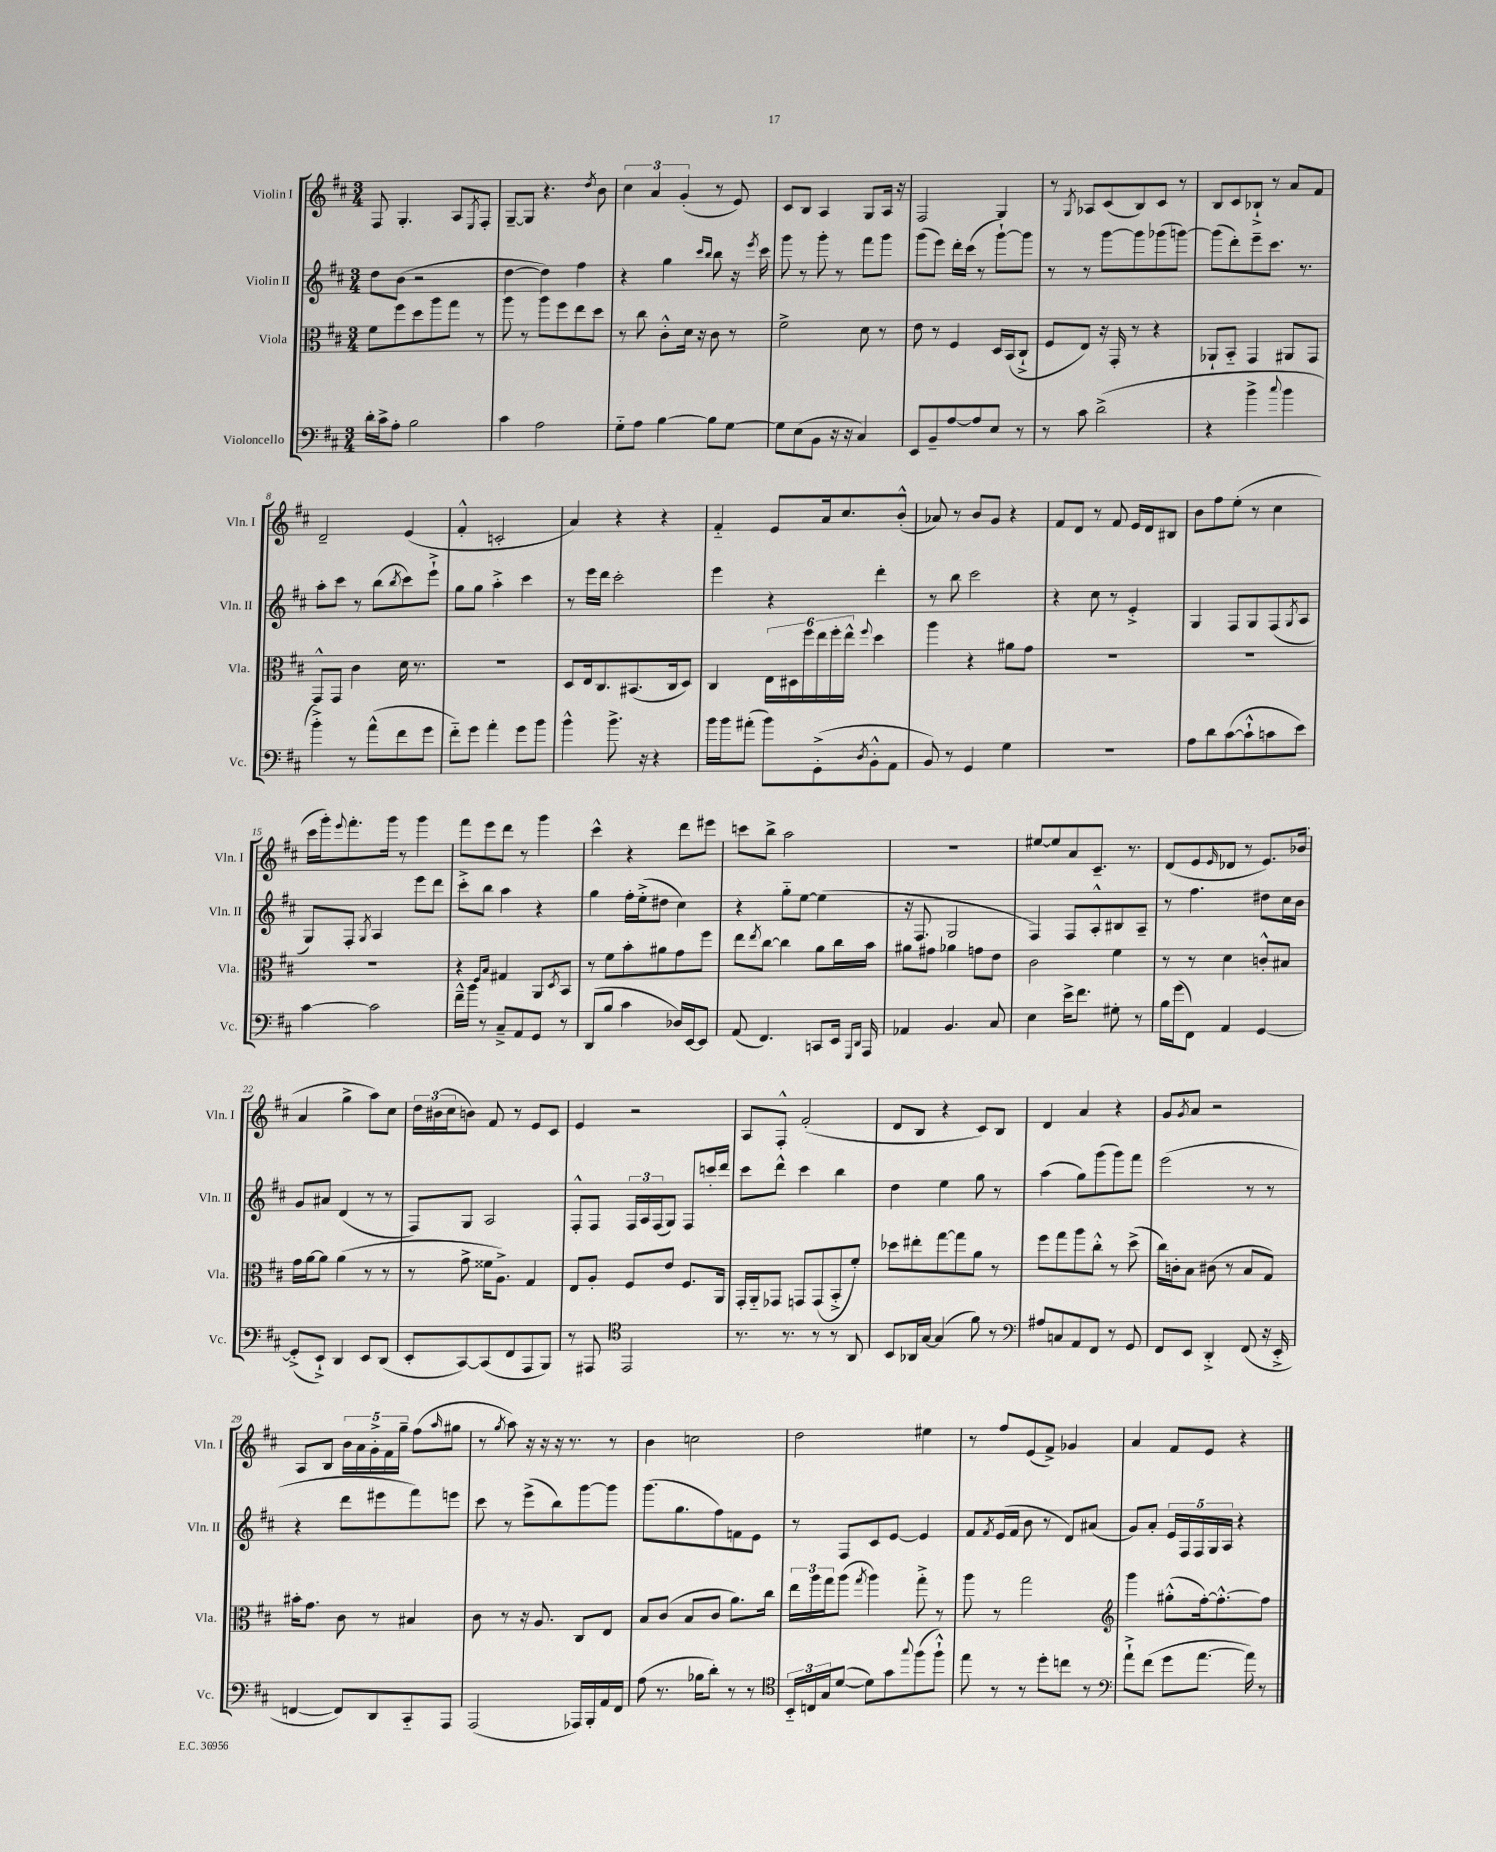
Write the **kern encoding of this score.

**kern	**kern	**kern	**kern
*staff4	*staff3	*staff2	*staff1
*clefF4	*clefC3	*clefG2	*clefG2
*k[f#c#]	*k[f#c#]	*k[f#c#]	*k[f#c#]
*M3/4	*M3/4	*M3/4	*M3/4
16d'	8f#	8dd	8F#
16c#^	.	.	.
8A'	8ff#	(8b	4.G'
2B	8dd	2r	.
.	8aa	.	.
.	8gg	.	8A
.	.	.	8qE
.	8r	.	8F#'
=	=	=	=
4c#	8aa	[4dd	[8G~
.	8r	.	8G]
2A	8aa	4dd])	4.r
.	8ff#	.	.
.	8ee	4ff#	.
.	.	.	8qdd
.	8dd	.	8b
=	=	=	=
8G'~	8r	4r	6cc#
8A	8cc#	.	.
.	.	.	6a
[4B	8c#'^^	4gg	.
.	.	.	(6g'
.	16d	.	.
.	16r	.	.
.	.	16qqccc#	.
.	.	16qqbb	.
8B]	8c#	8bb	8r
[8G	8r	16r	8e)
.	.	8qeee	.
.	.	16ccc#	.
=	=	=	=
8G]	2f#^	8ggg	8c#
(8E	.	8r	8B
8BB	.	8ggg'	4A
16r	.	8r	.
16r	.	.	.
4C#)	8d	8fff#	8G
.	8r	8ggg	16A
.	.	.	16r
=	=	=	=
8EE	8e	(8ggg	2F#
8BB~	8r	8eee)	.
[8A	4F#	16ddd'	.
.	.	(16ccc#	.
8A]	.	8r	.
8E	16D	[8ggg`)	4G
.	(16BB	.	.
8r	8C#`^	8ggg]	.
=	=	=	=
8r	8F#	8r	8r
.	.	.	8qG
8c#	8E)	8r	8A-
(2d^	16r	[8ggg	(8c#
.	16GG'	.	.
.	8r	8ggg]	8B)
.	4r	(8ggg-	8c#
.	.	[8ggg)	8r
=	=	=	=
4r	8AA-`	(8ggg]	8B
.	8BB'~	8ddd')	8c#
4b^	4GG	8eee~	8B-`^
.	.	8.ccc#	8r
8qqcc#	.	.	.
4b	8AA#	.	8a
.	.	8.r	.
.	8GG	.	8f#
=	=	=	=
4b'^)	8GG^^	8aa'	2d~
.	8GG	8ccc#	.
8r	4c#	8r	.
(8a^^	.	(8bb	.
.	.	8qbb	.
8f#	16d	8ccc#)	(4e
.	8.r	.	.
8g	.	8eee`^	.
=	=	=	=
8f#'~)	2.r	8gg	4f#'^^
8g	.	8gg	.
4a'	.	4aa'^	2c'
8g	.	4ccc#	.
8b	.	.	.
=	=	=	=
4b^^	8D	8r	4a)
.	16E	16eee	.
.	8.C#	16ddd	.
8.b^	.	2ccc#'	4r
.	(8.BB#	.	.
16r	.	.	.
4r	.	.	4r
.	16C#	.	.
.	8D)	.	.
=	=	=	=
16b	4C#	4eee	4f#'~
16b	.	.	.
(8a#'	.	.	.
8b)	24E	4r	8e
.	24D#	.	.
.	24ff#	.	.
(8GG'^	24ee	.	16a
.	24ff#'	.	.
.	.	.	8.cc#
.	24ee^^	.	.
8qD	8qqff#	.	.
8BB'^^	4dd	4ddd'	.
8AA	.	.	(8b'^^
=	=	=	=
8BB)	4aa	8r	8a-)
8r	.	8bb	8r
4GG	4r	2ccc#	8b
.	.	.	8g
4G	8a#	.	4r
.	8g	.	.
=	=	=	=
2.r	2.r	4r	8f#
.	.	.	8d
.	.	8cc#	8r
.	.	8r	8f#
.	.	4e'^	16e
.	.	.	16d
.	.	.	8B#
=	=	=	=
8A	2.r	4G	8b
8d	.	.	8ff#
([8c#	.	8F#	(8ee'
8c#`^^]	.	8G	8r
8c	.	(8F#	4cc#
.	.	8qG	.
8e)	.	8A	.
=	=	=	=
[4c#	2.r	8G)	16ccc#
.	.	.	16ggg')
.	.	.	8qqeee
.	.	8F#'	8.fff#'
.	.	8qG	.
2c#]	.	4A	.
.	.	.	16ggg
.	.	.	8r
.	.	8eee	4ggg
.	.	8ddd	.
=	=	=	=
16f#~^^	4r	8ccc#'^	8fff#
16b	.	.	.
8r	.	8bb	8eee
.	16qqF#	.	.
.	16qqB	.	.
8C#~^	4G#	4aa	8ddd
8AA	.	.	8r
8GG	8AA	4r	4ggg
.	8qD	.	.
8r	8BB	.	.
=	=	=	=
(8DD	8r	4gg	4ccc#^^
8B	8f#	.	.
4c#	8b'	16ff#'	4r
.	.	(16ee'^	.
.	8a#	8dd#	.
16D-)	8g	4cc#)	8ddd
[16EE	.	.	.
8EE]	8ff#	.	8eee#
=	=	=	=
(8AA	8ee	4r	8ccc
.	8qee	.	.
4.FF#)	[8cc#	.	8bb^
.	4cc#]	8gg'~	2aa
.	.	[8ee	.
8CC	8a	(4ee]	.
16EE	16cc#	.	.
16qqGGG	.	.	.
16qqDD	.	.	.
16AAA	16b	.	.
=	=	=	=
4AA-	8a#	16r	2.r
.	.	8.F#	.
.	8g#	.	.
4.BB	4a-	2G	.
.	8g	.	.
8C#	8e	.	.
=	=	=	=
4E	2c#	4F#)	[8ee#
.	.	.	8ee#]
16e^	.	8F#	8a
8.f#	.	.	.
.	.	8A'^^	8.c#~
8G#'	4f#	8B#	.
.	.	.	8.r
8r	.	8A~	.
=	=	=	=
16B	8r	8r	(8d
(16g	.	.	.
8FF#)	8r	4.ff#	8e
.	.	.	16qqe
4AA	4d	.	8d-
.	.	.	8r
[4GG	8c'^^	8dd#	8.e)
.	8B#	16cc#	.
.	.	16b	(16b-
=	=	=	=
(8GG'^]	16g	8g	4a
.	[16a	.	.
8EE`^)	8a]	8a#	.
4DD	(4a	(4d	4gg^
8EE	8r	8r	8aa)
(8DD	8r	8r	8cc#
=	=	=	=
8EE'	8r	8F#)	24dd
.	.	.	(24b#
.	.	.	24cc#
[8CC#)	8g^	8G	8b)
(8CC#]	16f##	2A	8f#
.	8.A^)	.	.
8FF#	.	.	8r
8AAA	4G	.	8e
8BBB)	.	.	8c#
=	=	=	=
8r	8E	8F#'^^	4e
8AAA#	8A'	8F#	.
*clefC4	*	*	*
2EE	8F#	24F#	2r
.	.	24A	.
.	.	(24F#	.
.	8e	8G)	.
.	8.F#	8F#	.
.	.	16ccc'	.
.	16AA	16ddd	.
=	=	=	=
8.r	16GG'	8ccc#	8A
.	16AA'~	.	.
.	8GG-	8ddd^^	8F#'^^
8.r	.	.	.
.	8GG	4ccc#	(2f#'
8r	(8GG	.	.
8r	8BB'^	4bb	.
8AA	8f#')	.	.
=	=	=	=
8BB	8dd-	4dd	8d
16AA-	8ee#'	.	8B
[16G	.	.	.
(4G]	[8gg	4ee	4r
.	8gg]	.	.
8f#)	8a	8gg	8c#)
8r	8r	8r	8B
=	=	=	=
*clefF4	*	*	*
8A#	8ff#	(4aa	4d
8C	8gg	.	.
8AA	8aa	8gg)	4a
8FF#	8cc#'^^	(8ggg	.
8r	8r	8ggg)	4r
8GG	(8dd^	8fff#	.
=	=	=	=
8FF#	16cc#)	(2eee	8g
.	16c'	.	.
.	.	.	8qg
8EE	8B	.	8a
4DD'^	(8c#	.	2r
.	8r	.	.
(8FF#	8B	8r	.
16r	8G)	8r	.
16EE'^	.	.	.
=	=	=	=
[4FF	16b#'	4r	8A
.	8.g	.	.
.	.	.	8B
8FF])	8c#	8ddd	20b
.	.	.	20a
.	.	.	20g'^
8DD	8r	8eee#	.
.	.	.	20f#
.	.	.	20gg~
8CC#'~	4B#	8fff#)	(8ff#
.	.	.	16qqaa
8AAA	.	8eee	8gg#
=	=	=	=
(2AAA	8c#	8ccc#	8r
.	.	.	8qgg
.	8r	8r	8aa)
.	16r	(8eee^	16r
.	8.A	.	16r
.	.	8bb)	16r
.	.	.	8.r
16AAA-)	8C#	[8ggg	.
16BBB'	.	.	.
16AA	8E	8ggg]	8r
16FF#	.	.	.
=	=	=	=
(8A	8B	(8.ggg	4b
8.r	(8c#	.	.
.	.	8.gg	.
.	8B	.	2cc
16B-	.	.	.
8d')	8c#	8ff#)	.
8r	8.a)	8f	.
8r	.	8e	.
.	16cc#	.	.
=	=	=	=
*clefC4	*	*	*
24BB'~	24ee	8r	2dd
24C	24aa	.	.
24G	24gg	.	.
([8d	(8aa	8F#	.
.	8qgg	.	.
8d])	4aa)	8c#	.
8g	.	[8e	.
8qqgg	.	.	.
(8ff#	8gg'^	4e]	4ee#
8ff#`^^)	8r	.	.
=	=	=	=
8ee	8aa	8f#	8r
.	.	8qf#	.
8r	8r	(16e	8ff#
.	.	16f#	.
8r	2gg	8b	(8e
8dd'	.	8r	8f#^)
8cc	.	8d)	4g-
8r	.	(8a#	.
=	=	=	=
*clefF4	*clefG2	*	*
8a`^	4ggg	8g)	4a
(8f#	.	8a'	.
8g	(8gg#'^^	20e	8f#
.	.	20F#	.
.	.	20F#	.
[8.a	[16ff#')	.	8e
.	.	20G	.
.	8.ff#'^^_	.	.
.	.	20A	.
.	.	4r	4r
16a])	.	.	.
8r	8ff#]	.	.
==	==	==	==
*-	*-	*-	*-
